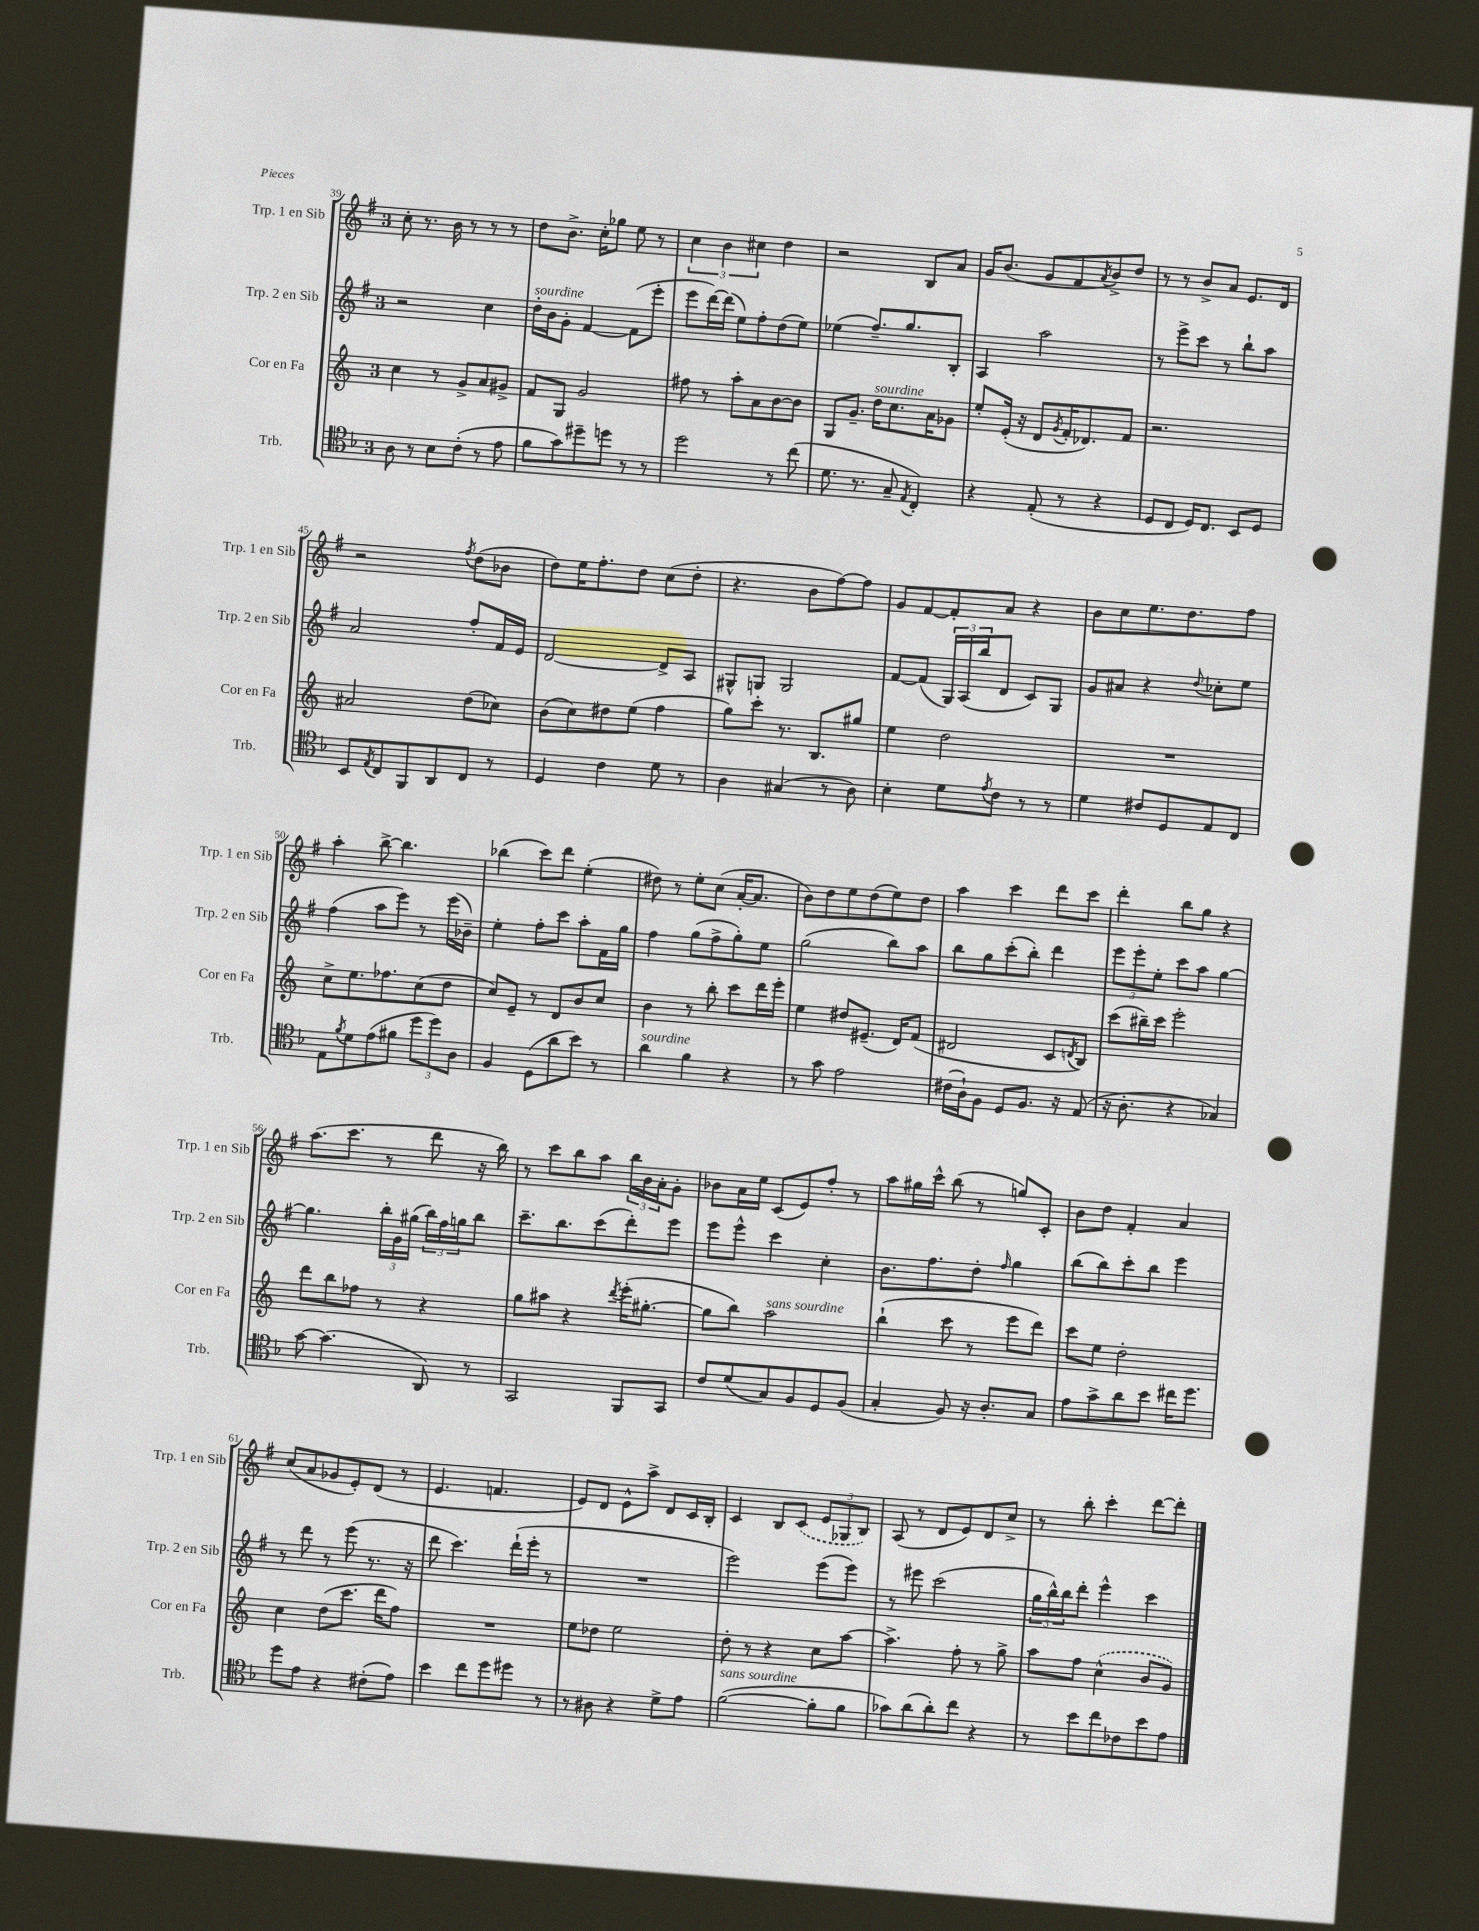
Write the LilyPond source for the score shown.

<<
\new StaffGroup <<
\new Staff = "s0" \with { instrumentName = "Trp. 1 en Sib" shortInstrumentName = "Trp. 1 en Sib" } {
    \clef treble \key g \major \once \override Staff.TimeSignature.style = #'single-digit \time 3/4
    c''8-. r8. b'16 r8 r8 r8 |
    d''8 b'8.-> c''16-. ges''8 e''8 r8 |
    \tuplet 3/2 { c''4 b'4 cis''4 } d''4 |
    r2 b8 a'8 |
    g'16 b'8.( g'8 fis'8 \acciaccatura { a'8 } b'8->) d''8 |
    r8 r8 b'8-> a'8 e'8. d'16 |
    r2 \acciaccatura { fis''8 } d''8( bes'8 |
    d''8) e''16 fis''8.-. d''8 c''8( d''8-. |
    r4. b'8 fis''8~) fis''8 |
    g'8 fis'8~ fis'8-. a'8 r4 |
    b'8 c''8 e''8. d''8. fis''8 |
    a''4-. b''8~-> b''4. |
    bes''4( c'''8) d'''8 e''4-.( |
    dis''8) r8 e''8-. c''8( a'16~-. a'8. |
    b'8) d''8 e''8 d''8( e''8) d''8 |
    a''4 c'''4 d'''8 c'''8 |
    d'''4-. b''8 g''8 r4 |
    a''8.( c'''8. r8 d'''8 r16 b''16) |
    r8 c'''8 b''8 a''8 \tuplet 3/2 { b''16 b'16 a'16-. } g'8-. |
    bes'8 a'16 e''16 c'8( e'8) fis''8-. r8 |
    a''8 gis''16 c'''16-^ b''8( r8 g''8) c'8-. |
    b'8 d''8 fis'4-. a'4 |
    c''8( a'8 ges'8 e'8-.) d'8( r8 |
    e'4. f'4. |
    e'8) d'8 e'8-^ a''8-> d'8 c'16 b16-. |
    c'4 b8 \once \slurDashed c'8( \tuplet 3/2 { e'8 ges8 b8) } |
    a8( r8 d'8 e'8) d'8 c''8-> |
    r8 b''8-. c'''4-. d'''8~ d'''8-. \bar "|." |
}
\new Staff = "s1" \with { instrumentName = "Trp. 2 en Sib" shortInstrumentName = "Trp. 2 en Sib" } {
    \clef treble \key g \major \once \override Staff.TimeSignature.style = #'single-digit \time 3/4
    r2 c''4 |
    d''16-.^\markup { \italic "sourdine" } b'16 g'8-. fis'4~ fis'8( e'''8-. |
    e'''8 d'''16~) d'''16( e''8) fis''8-. d''8( e''8) |
    ees''4( fis''8.--) g''8. b8-. |
    a4 a''2 |
    r8 e'''8-> c'''8 r8 b''8-! a''8 |
    a'2 fis''8-. fis'16 e'16 |
    d'2~ d'8-> a8 |
    gis8-^ g8 g2 |
    fis'8~ fis'8( \tuplet 3/2 { g16) a16( b''16 } d'8 c'8) g8 |
    g'8 ais'8 r4 \appoggiatura { d''8 } ces''8-. e''8 |
    fis''4( a''8 e'''8) r8 e'''16( bes'16--) |
    e''4-. fis''8-. c'''8 a''8-. fis'16 g''16 |
    fis''4 g''8( fis''8-> g''8-.) e''8 |
    g''2( b''8) a''8 |
    b''8 g''8 c'''8-.( b''8-.) d'''4 |
    \tuplet 3/2 { e'''8 e'''8-. e''8-. } c'''8 a''8 g''4~ |
    g''4. \tuplet 3/2 { b''16-. g'16 gis''16( } \tuplet 3/2 { b''16) fis''16 g''16 } b''8 |
    c'''8.-- b''8. c'''8( d'''8-.) e'''8 |
    e'''8 e'''8-^ c'''4 c''4-. |
    b'8. fis''8. d''8-. \grace { fis''16 } g''4 |
    b''8( b''8) c'''8-. b''8 e'''4 |
    r8 d'''8 r8 e'''8( r8. r16 |
    d'''8 c'''4.) d'''16-!( e'''16-. r8 |
    R2. |
    e'''2) e'''8( e'''8) |
    r8 eis'''8 c'''2( |
    \tuplet 3/2 { g''16 b''16-^) b''16 } d'''8-. e'''4-^ c'''4 \bar "|." |
}
\new Staff = "s2" \with { instrumentName = "Cor en Fa" shortInstrumentName = "Cor en Fa" } {
    \clef treble \key c \major \once \override Staff.TimeSignature.style = #'single-digit \time 3/4
    c''4 r8 g'8-> a'8 gis'8-> |
    f'8 g8 g'2 |
    fis''8 r8 a''8-. a'8 b'8~ b'8 |
    g8 g'8.-- d''16^\markup { \italic "sourdine" } c''8. a'16 ges'8 |
    e''8-. e'16-.( r16 d'8 \acciaccatura { g'8 } f'16-. des'8.) f'8 |
    r2. |
    ais'2 d''8( ces''8) |
    b'8( c''8) dis''8 e''8( f''4 |
    g''8) c'''8-. r8. b8. gis''8 |
    e''4 d''2 |
    R2. |
    c''8-> e''8. fes''8. c''8( d''8 |
    c''8) e'8-- r8 d'8 b'8 c''8 |
    b'4 r8 b''8-. c'''8 d'''16 e'''16-. |
    e''4 dis''8 eis'8.--( d'16) f'8( |
    dis'2 c'8 \acciaccatura { d'8 } b8) |
    c'''8( bis''16--) c'''16 e'''2-. |
    d'''8 b''8 fes''8 r8 r4 |
    g''8 ais''8 r4 \acciaccatura { d'''8 } e'''16-.( gis''8.~-. |
    gis''8 b''8) a''2^\markup { \italic "sans sourdine" } |
    b''4-!( c'''8 r8 e'''8 d'''8) |
    c'''8 e''8 d''2-. |
    c''4 d''8( c'''8. d'''16 f''8) |
    R2. |
    e''8 des''8 e''2 |
    d''8-. r8 r4 c''8 a''8~ |
    a''4.-> f''8-. r8 g''8-> |
    a''8 f''8 \once \slurDashed c''4-^( b'8 g'8) \bar "|." |
}
\new Staff = "s3" \with { instrumentName = "Trb." shortInstrumentName = "Trb." } {
    \clef tenor \key f \major \once \override Staff.TimeSignature.style = #'single-digit \time 3/4
    a8 r8 bes8 c'8-.( r8 e'8 |
    f'8 g'8) dis''8-- d''8 r8 r8 |
    d''2 r8 c''8( |
    d'8. r8. g8-- \acciaccatura { e8 } c4-.) |
    r4 e8-.( r8 r4 |
    d8 c8 d16) c8. bes,8 d8 |
    bes,8 \acciaccatura { e8 } c8 f,8 a,8 c8 r8 |
    d4 c'4 d'8 r8 |
    a4 gis4( r8 a8) |
    bes4-. d'8 \acciaccatura { e'8 } c'8 r8 r8 |
    d'4 cis'8 d8 e8 c8 |
    e8 \acciaccatura { f'8 } d'8 e'8( fis'8 \tuplet 3/2 { d''8 d''8) a8 } |
    f4 d8( a'8 bes'8) r8 |
    a'4^\markup { \italic "sourdine" } f'4 r4 |
    r8 g'8 e'2 |
    cis'16( a16-!) f8 d8 f8. r16 e8( |
    r16 a8.-. r4 ges4) |
    g'8~ g'4.( a,8) r8 |
    g,2 f,8 g,8 |
    c'8 d'8( g8) f8 d8 f8( |
    g4-. f8) r16 a8.-. g8 |
    e'8 g'8-> a'8 bes'8 cis''16 d''8. |
    d''8 e'8 r4 cis'8-.( e'8) |
    bes'4 c''8 d''8 dis''8 r8 |
    r8 ais8 r4 d'8-> e'8 |
    f'2~^\markup { \italic "sans sourdine" }( f'8-. f'8 |
    ges'8) a'8( a'8-.) c''8 r4 |
    r8 bes'8 c''8 ces'8 bes'8 e'8 \bar "|." |
}
>>
>>
\layout { \context { \Score currentBarNumber = #39 } }
